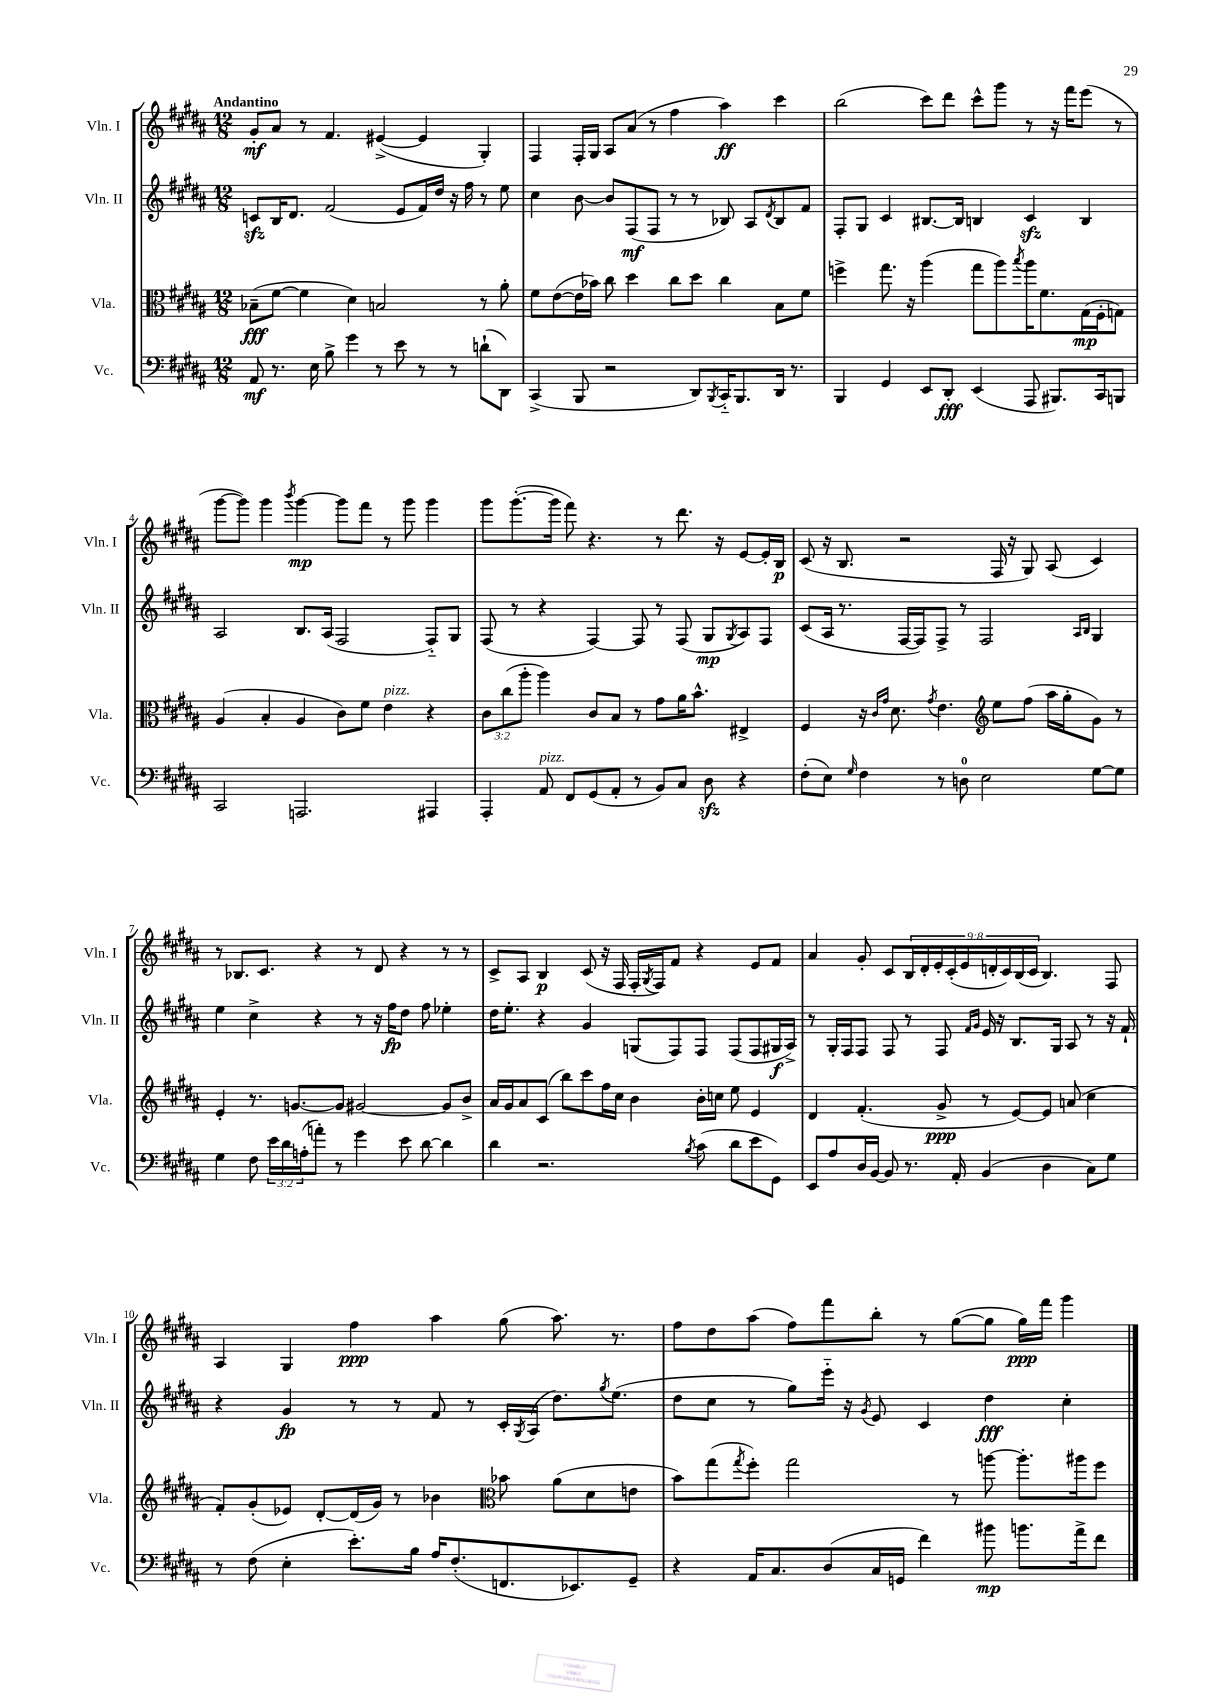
<<
\new StaffGroup <<
\new Staff = "s0" \with { instrumentName = "Vln. I" shortInstrumentName = "Vln. I" } {
    \clef treble \key b \major \numericTimeSignature \time 12/8 \override Staff.TupletNumber.text = #tuplet-number::calc-fraction-text \tempo "Andantino"
    gis'8-.\mf ais'8 r8 fis'4. eis'4~->( eis'4 gis4-.) |
    fis4 fis16-. gis16 ais8 ais'8( r8 fis''4 ais''4\ff) cis'''4 |
    b''2( cis'''8) dis'''8 cis'''8-^ gis'''8 r8 r16 fis'''16 e'''8( r8 |
    gis'''8~ gis'''8) gis'''4 \acciaccatura { b'''8 } gis'''4~\mp gis'''8 fis'''8 r8 gis'''8 gis'''4 |
    gis'''8 gis'''8.~-.( gis'''16 fis'''8) r4. r8 dis'''8. r16 e'8~ e'16-. b16\p |
    cis'8( r16 b8. r2 fis16 r16 gis8) ais8( cis'4) |
    r8 bes8. cis'8. r4 r8 dis'8 r4 r8 r8 |
    cis'8-> ais8 b4\p cis'8( r16 fis16 fis16-. \acciaccatura { gis8 } fis16) fis'8 r4 e'8 fis'8 |
    ais'4 gis'8-. cis'8 \tuplet 9/8 { b16 dis'16-. e'16-. cis'16-.( e'16 d'16-. cis'16) b16( cis'16 } b4.) fis8 |
    ais4 gis4 fis''4\ppp ais''4 gis''8( ais''8.) r8. |
    fis''8 dis''8 ais''8( fis''8) fis'''8 b''8-. r8 gis''8~( gis''8 gis''16\ppp) fis'''16 gis'''4 \bar "|." |
}
\new Staff = "s1" \with { instrumentName = "Vln. II" shortInstrumentName = "Vln. II" } {
    \clef treble \key b \major \numericTimeSignature \time 12/8
    c'8\sfz b16 dis'8. fis'2( e'8 fis'16) dis''16 r16 fis''16 r8 e''8 |
    cis''4 b'8~ b'8 fis8\mf( fis8 r8 r8 bes8) ais8 \acciaccatura { dis'8 } bes8 fis'8 |
    fis8-. gis8 cis'4 bis8.~ bis16 b4 cis'4\sfz b4 |
    ais2 b8. ais16( fis2 fis8-_) gis8 |
    fis8( r8 r4 fis4~) fis8 r8 fis8( gis8\mp \acciaccatura { gis8 } ais8) fis8 |
    cis'8( ais16 r8. fis16~ fis16) fis8-> r8 fis2 \grace { ais16 b16 } gis4 |
    e''4 cis''4-> r4 r8 r16 fis''16\fp dis''8 fis''8 ees''4-. |
    dis''16 e''8.-. r4 gis'4 g8( fis8) fis8 fis8( fis8 gis16\f ais16->) |
    r8 gis16-. fis16 fis8 fis8 r8 fis8 \grace { fis'16 gis'16 } e'16 r16 b8. gis16 ais8 r8 r16 fis'16-! |
    r4 gis'4\fp r8 r8 fis'8 r8 cis'16-. \acciaccatura { gis8 } ais16( dis''8.) \acciaccatura { gis''8 } e''8.( |
    dis''8 cis''8 r8 gis''8) e'''16-_ r16 \acciaccatura { gis'8 } e'8 cis'4 dis''4\fff cis''4-. \bar "|." |
}
\new Staff = "s2" \with { instrumentName = "Vla." shortInstrumentName = "Vla." } {
    \clef alto \key b \major \numericTimeSignature \time 12/8 \override Staff.TupletNumber.text = #tuplet-number::calc-fraction-text
    bes8--\fff( fis'8~ fis'4 dis'4) b2 r8 ais'8-. |
    fis'8 e'8~( e'16 bes'16) cis''8 dis''4 cis''8 dis''8 cis''4 b8 fis'8 |
    f''4-> gis''8. r16 ais''4( gis''8 ais''8) \acciaccatura { b''8 } ais''16 fis'8. gis16\mp( fis16-. g8) |
    ais4( b4-. ais4 cis'8) fis'8 e'4^\markup { \italic "pizz." } r4 |
    \tuplet 3/2 { cis'8 cis''8( ais''8-. } ais''4) cis'8 b8 r8 gis'8 ais'16 b'8.-^ eis4-> |
    fis4 r16 \grace { cis'16 gis'16 } dis'8. \acciaccatura { gis'8 } e'4. \clef treble e''8 fis''8( ais''16 gis''16-. gis'8) r8 |
    e'4-. r8. g'8.~ g'8 gis'2~ gis'8 b'8-> |
    ais'16 gis'16 ais'8 cis'8( b''8) cis'''8 fis''16 cis''16 b'4 b'16-. c''16 e''8 e'4 |
    dis'4 fis'4.-.( gis'8->\ppp r8 e'8~) e'8 a'8( cis''4 |
    fis'8-.) gis'8-.( ees'8) dis'8~-. dis'16( gis'16) r8 bes'4 \clef alto bes'8 ais'8( dis'8 e'8 |
    b'8) gis''8( \acciaccatura { gis''8 } fis''8-.) gis''2 r8 a''8~ a''8.-. ais''16 fis''8 \bar "|." |
}
\new Staff = "s3" \with { instrumentName = "Vc." shortInstrumentName = "Vc." } {
    \clef bass \key b \major \numericTimeSignature \time 12/8 \override Staff.TupletNumber.text = #tuplet-number::calc-fraction-text
    ais,8\mf r8. e16 b8-> gis'4 r8 e'8 r8 r8 d'8-!( dis,8) |
    cis,4->( b,,8 r2 dis,8) \acciaccatura { b,,8 } cis,16-_ b,,8. dis,16 r8. |
    b,,4 gis,4 e,8 dis,8-.\fff e,4( ais,,8 bis,,8.) cis,16 b,,8 |
    cis,2 a,,2. ais,,4 |
    ais,,4-. ais,8^\markup { \italic "pizz." } fis,8 gis,8( ais,8-. r8 b,8) cis8 dis8\sfz r4 |
    fis8-.( e8) \grace { gis16 } fis4 r8 d8-0 e2 gis8~ gis8 |
    gis4 fis8 \tuplet 3/2 { e'16 dis'16 a16-.( } a'8-.) r8 gis'4 e'8 dis'8~ dis'4 |
    dis'4 r2. \acciaccatura { b8 } cis'8( dis'8 e'8 gis,8) |
    e,8 ais8 dis16 b,16~ b,8 r8. ais,16-. b,4( dis4 cis8) gis8 |
    r8 fis8( e4-. e'8.-.) b16 ais16 fis8.-.( f,8. ees,8.) gis,8-- |
    r4 ais,16 cis8. dis8( cis16 g,16 fis'4) bis'8\mp b'8. ais'16-> fis'8 \bar "|." |
}
>>
>>
